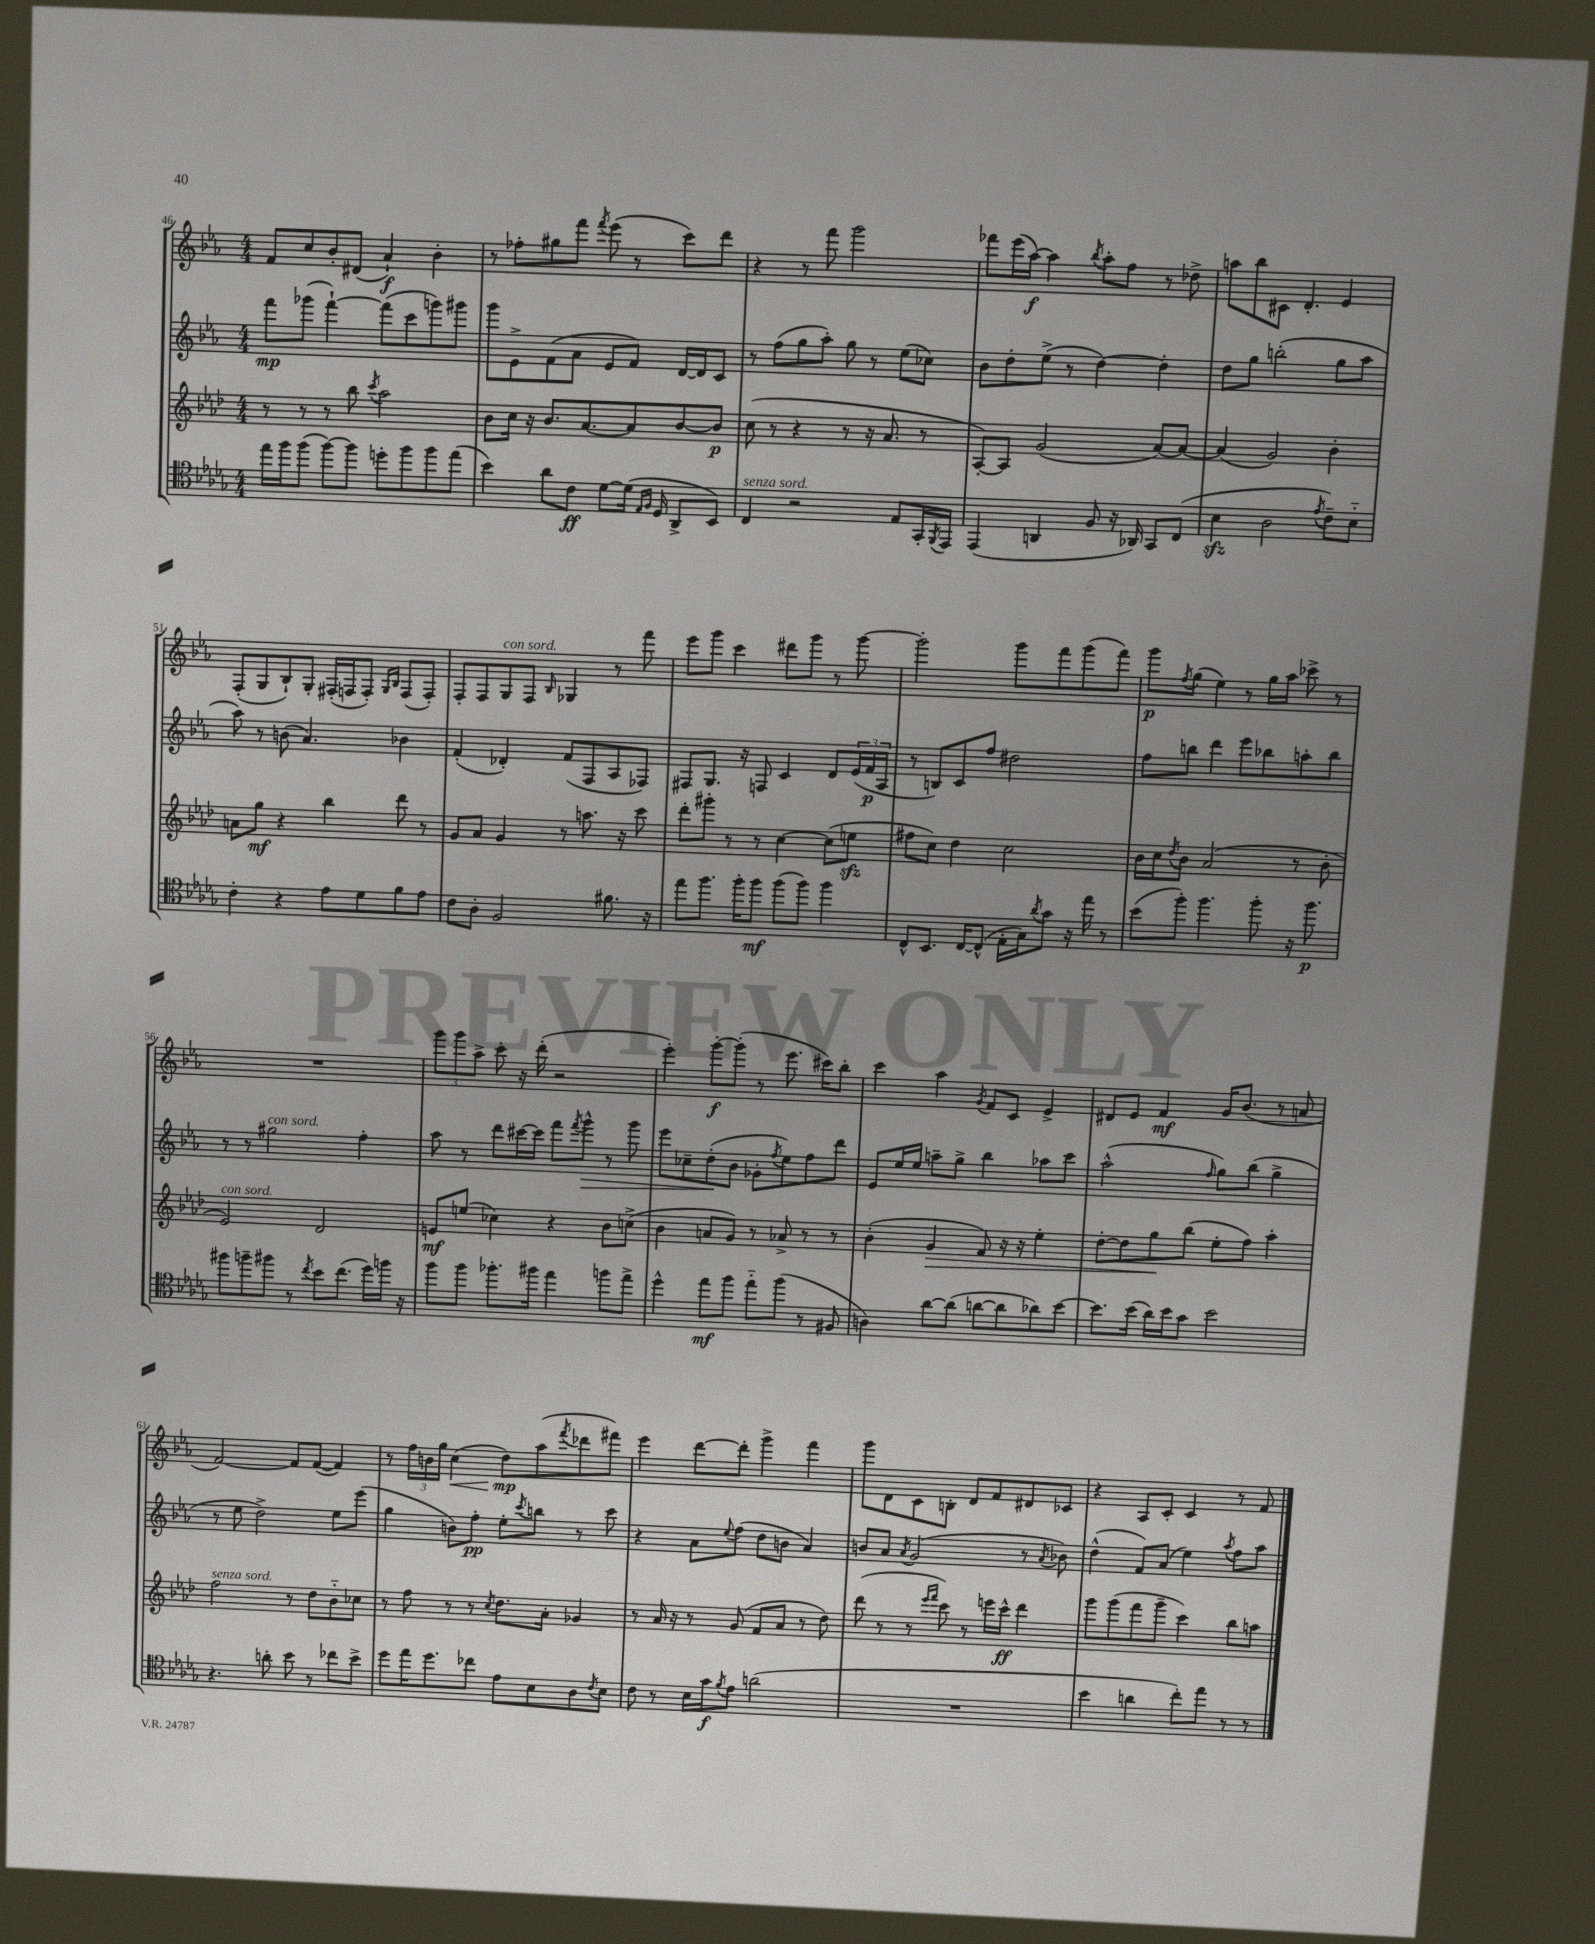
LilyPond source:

<<
\new StaffGroup <<
\new Staff = "s0" {
    \clef treble \key ees \major \numericTimeSignature \time 4/4
    f'8 c''8 bes'8-. dis'8( aes'4-!\f) bes'4-. |
    r8 fes''8-. gis''8 f'''8 \acciaccatura { f'''8 } ees'''8( r8 c'''8) d'''8 |
    r4 r8 f'''8 g'''2 |
    fes'''8 ees'''16( aes''16~\f) aes''4 \acciaccatura { bes''8 } aes''8-. f''8 r8 des''8-> |
    a''8 bes''8 cis'8 d'4.-. ees'4 |
    f8-.( g8 bes8-!) g8-. fis16-.( f16 f8-.) \grace { g16 bes16 } f8( f8-.) |
    f8-. f8 g8^\markup { \italic "con sord." } f8 \grace { bes16 } ges4 r8 f'''8 |
    ees'''8 g'''8 c'''4 dis'''8 g'''8 r8 g'''8~ |
    g'''2-. g'''8 f'''8 g'''8( f'''8) |
    g'''8\p \acciaccatura { f''8 } g''8( ees''4) r8 g''16 aes''16 ces'''8-> r8 |
    R1 |
    \tuplet 3/2 { g'''8 g'''8 aes''8-> } c'''8-. r16 d'''16-.( r2 |
    ees'''4-.) g'''8~-.\f g'''8-.( r8 ees'''8. cis'''16) bes''8-. |
    c'''4 aes''4 \acciaccatura { g'8 } f'8 c'8 ees'4-> |
    dis'8 ees'8 f'4\mf g'16 bes'8.( r8 a'8 |
    f'2~) f'8 f'8~( f'4) |
    r8 \tuplet 3/2 { f''16 b'16 g''16 } c''4\<( d''8\mp\!) aes''8( \acciaccatura { f'''8 } des'''8 fis'''8) |
    ees'''4 d'''8~ d'''8-. g'''4-> f'''4 |
    g'''8 d'8 c'8 b8-. d'8 f'8 dis'8 ces'8 |
    r4 aes8 c'8-. c'4 r8 f'8 \bar "|." |
}
\new Staff = "s1" {
    \clef treble \key ees \major \numericTimeSignature \time 4/4
    f'''8\mp ges'''8( f'''4~-!) f'''8( c'''8 g'''8) gis'''8 |
    g'''8 ees'8-> f'8( aes'8 ees'8 f'8) d'16~ d'16 c'8 |
    r8 f''8( g''8 aes''8-.) g''8 r8 ees''8( ces''8) |
    bes'8 d''8-. ees''8->( r8 d''4~) d''4-. |
    d''8 g''8 b''2-.( g''8 aes''8 |
    aes''8) r8 b'8( aes'4.) bes'4 |
    f'4-.( des'4-.) f'8( f8 aes8 fes8) |
    fis8 g8. r16 f8 c'4 d'8 \tuplet 3/2 { ees'16( f'16\p aes16 } |
    r8 b8) c'8 f''8 dis''2 |
    f''8 b''8 d'''4 ees'''8 bes''8 a''8-. bes''8 |
    r8 r8 gis''2^\markup { \italic "con sord." } f''4-. |
    aes''8 r8 d'''8 cis'''16~ cis'''16 f'''8 \acciaccatura { f'''8 } g'''8-^\> r8 g'''8 |
    ees'''8 ces''8-- d''8-.\!( bes'8 ges'8-. \acciaccatura { f''8 } ees''8) f''8 d'''8 |
    ees'8 ees''16 ees''16 a''8-- g''8-> bes''4 aes''8 c'''8 |
    aes''2-^( \grace { f''16 } g''8) bes''8( g''4-> |
    r8 ees''8 d''2->) ees''8 ees'''8( |
    g''4 b'8) f''8-.\pp ees''8-. \acciaccatura { c'''8 } b''8 r8 c'''8 |
    r4 aes'8 \appoggiatura { ees''8 } f''8( d''8 b'8 aes'4) |
    b'8 aes'8 \acciaccatura { aes'8 } g'2( r8 \acciaccatura { aes'8 } bes'8) |
    d''4-^( f'8) aes'8( ees''4) \acciaccatura { aes''8 } f''8 aes''8 \bar "|." |
}
\new Staff = "s2" {
    \clef treble \key aes \major \numericTimeSignature \time 4/4
    r8 r8 r8 bes''8 \acciaccatura { c'''8 } aes''2 |
    bes'8 c''16 r16 bes'8. aes'8.~ aes'8 bes'8~ bes'8\p |
    c''8( r8 r4 r8 r16 aes'8. r8 |
    aes8~-.) aes8 g'2( aes'8~) aes'8~ |
    aes'4( g'2) bes'4-. |
    a'8 g''8\mf r4 bes''4 des'''8 r8 |
    g'8 aes'8 g'4 r8 a''8. r16 c'''8 |
    des'''8-. gis'''8-. r8 r8 c''4~ c''8( e''8\sfz |
    fis''8 c''8) des''4 c''2 |
    bes'16 c''16 \acciaccatura { des''8 } bes'8 aes'2( r8 bes'8-. |
    ees'2^\markup { \italic "con sord." }) des'2 |
    e'8\mf e''8( ces''4) r4 bes'8 c''8->( |
    bes'4 a'8 g'8) r8 aes'8-> r8 r8 |
    bes'4-.( g'4\> f'8) r16 r16 ees''4-. |
    des''8~-. des''8 g''8\! bes''8( ees''8-. f''8) aes''4-. |
    f''2^\markup { \italic "senza sord." } r8 des''8 bes'8-_ ces''8 |
    r8 f''8 r8 r8 \acciaccatura { c''8 } des''8. aes'16-. ges'4 |
    r8 aes'16 r16 r8 g'8( f'8 aes'8 r8 des''8) |
    des'''8( r8 r8 \grace { ees'''16 f'''16 } c'''8) r8 e'''16 c'''16-^\ff des'''4 |
    g'''8 g'''8( f'''8 g'''8-- c'''4) bes''8 a''8 \bar "|." |
}
\new Staff = "s3" {
    \clef tenor \key des \major \numericTimeSignature \time 4/4
    ees''16 f''16 f''8( f''8~) f''8 d''8-. f''8 f''8 ees''8( |
    bes'4) aes'8 c'8\ff des'8~ des'16( \grace { ees16 f16 } des16 aes,8-> bes,8) |
    c4^\markup { \italic "senza sord." } r2 ees8 ges,16-. \acciaccatura { f,8 } ees,16 |
    ees,4( a,4 f8 r16 aes,16) ges,8 c8( |
    bes4\sfz aes2 \acciaccatura { ees'8 } c'8--) bes8-_ |
    c'4-. r4 ees'8 des'8 f'8 ees'8 |
    c'8 aes8-. f2 fis'8. r16 |
    ees''8 f''8. f''16-. f''8\mf f''8( f''8) f''4 |
    c8-^ bes,8. c16~ c8-^( ees16-. ges16) \acciaccatura { aes'8 } ges'8 r16 ees''16 r8 |
    bes'8( f''8-.) f''4. f''8-. r16 f''8.\p |
    fis''8 f''8-- fis''8 r8 \acciaccatura { c''8 } bes'8 c''8.( des''16) f''16 r16 |
    f''8 f''8 fes''8.-. fis''16 ees''4 f''8 ees''8-> |
    des''4-^ ees''8\mf f''8 ees''8-_ f''8( r8 fis8 |
    a4) aes'8~ aes'8( a'8~ a'8 aes'8) bes'8~ |
    bes'8. bes'16( aes'16) bes'16 ges'8 bes'2 |
    r4. a'8-. bes'8 r8 ces''8 bes'8-> |
    des''8 ees''16 des''8. ces''8 ees'8 bes8 aes8 \acciaccatura { c'8 } bes8 |
    c'8 r8 bes16 ges'16\f \acciaccatura { f'8 } ees'8 a'2( |
    R1 |
    bes'4 a'4 c''8-.) ees''8 r8 r8 \bar "|." |
}
>>
>>
\layout { \context { \Score currentBarNumber = #46 } }
